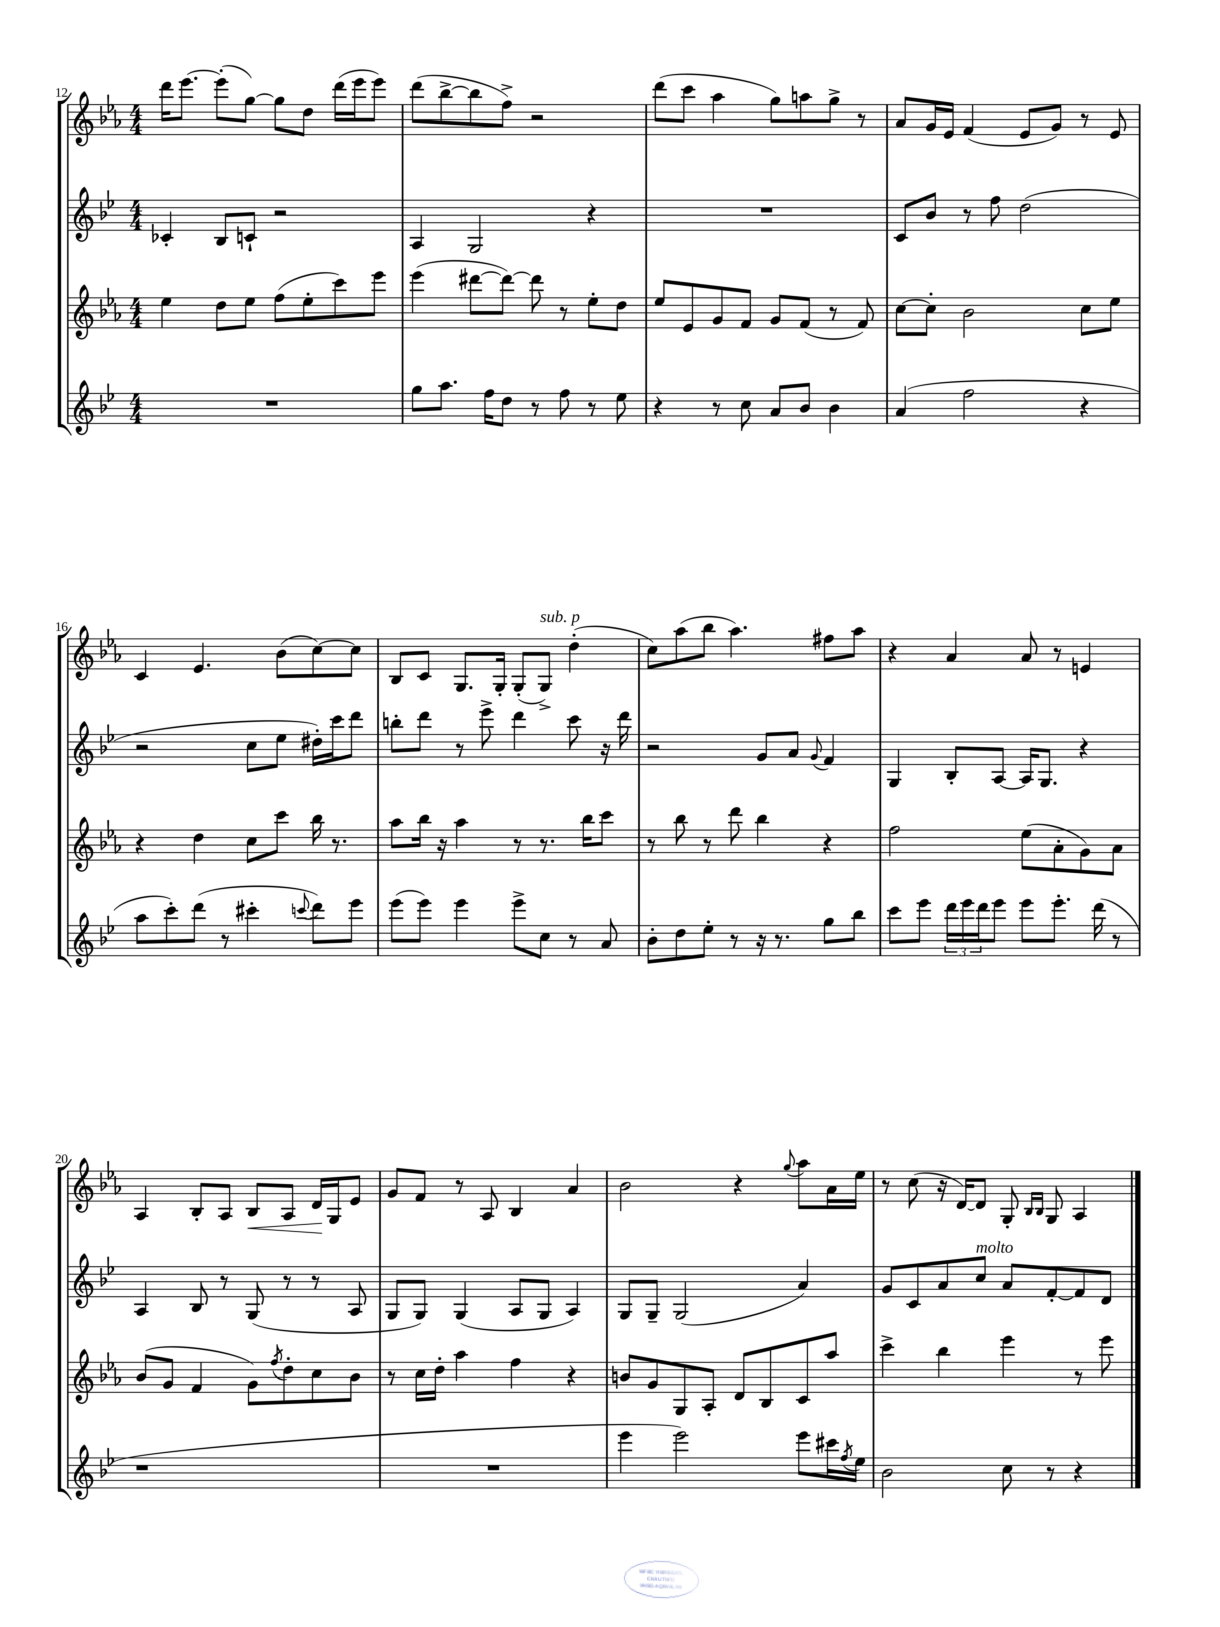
<<
\new StaffGroup <<
\new Staff = "s0" {
    \clef treble \key ees \major \numericTimeSignature \time 4/4
    d'''16 ees'''8.~ ees'''8-.( g''8~) g''8 d''8 d'''16( ees'''16 ees'''8) |
    d'''8( bes''8~-> bes''8 f''8->) r2 |
    d'''8( c'''8 aes''4 g''8) a''8 g''8-> r8 |
    aes'8 g'16 ees'16 f'4( ees'8 g'8) r8 ees'8 |
    c'4 ees'4. bes'8( c''8~) c''8 |
    bes8 c'8 g8. g16-. g8-.( g8->^\markup { \italic "sub. p" }) d''4-.( |
    c''8) aes''8( bes''8 aes''4.) fis''8 aes''8 |
    r4 aes'4 aes'8 r8 e'4 |
    aes4 bes8-. aes8 bes8\< aes8 d'16\! g16 ees'8 |
    g'8 f'8 r8 aes8 bes4 aes'4 |
    bes'2 r4 \appoggiatura { g''8 } aes''8 aes'16 ees''16 |
    r8 c''8( r16 d'16~) d'8 g8-. \grace { bes16 bes16 } g8 aes4 \bar "|." |
}
\new Staff = "s1" {
    \clef treble \key bes \major \numericTimeSignature \time 4/4
    ces'4-. bes8 c'8-! r2 |
    a4 g2 r4 |
    R1 |
    c'8 bes'8 r8 f''8 d''2( |
    r2 c''8 ees''8 dis''16-.) c'''16 d'''8 |
    b''8-. d'''8 r8 ees'''8-> d'''4 c'''8 r16 d'''16 |
    r2 g'8 a'8 \appoggiatura { g'8 } f'4 |
    g4 bes8-. a8~ a16 g8. r4 |
    a4 bes8 r8 g8( r8 r8 a8 |
    g8 g8) g4( a8 g8 a4) |
    g8 g8-- g2( a'4) |
    g'8 c'8 a'8 c''8^\markup { \italic "molto" } a'8 f'8~-. f'8 d'8 \bar "|." |
}
\new Staff = "s2" {
    \clef treble \key ees \major \numericTimeSignature \time 4/4
    ees''4 d''8 ees''8 f''8( ees''8-. c'''8) ees'''8 |
    ees'''4( dis'''8~ dis'''8~) dis'''8 r8 ees''8-. d''8 |
    ees''8 ees'8 g'8 f'8 g'8 f'8( r8 f'8) |
    c''8~ c''8-. bes'2 c''8 ees''8 |
    r4 d''4 c''8 c'''8 bes''16 r8. |
    aes''8 bes''16 r16 aes''4 r8 r8. bes''16 c'''8 |
    r8 bes''8 r8 d'''8 bes''4 r4 |
    f''2 ees''8( aes'8-. g'8) aes'8 |
    bes'8( g'8 f'4 g'8) \acciaccatura { f''8 } d''8-. c''8 bes'8 |
    r8 c''16 d''16-. aes''4 f''4 r4 |
    b'8 g'8 g8 aes8-. d'8 bes8 c'8 aes''8 |
    c'''4-> bes''4 ees'''4 r8 ees'''8 \bar "|." |
}
\new Staff = "s3" {
    \clef treble \key bes \major \numericTimeSignature \time 4/4
    R1 |
    g''8 a''8. f''16 d''8 r8 f''8 r8 ees''8 |
    r4 r8 c''8 a'8 bes'8 bes'4 |
    a'4( f''2 r4 |
    a''8 c'''8-.) d'''8( r8 cis'''4-. \appoggiatura { c'''8 } d'''8) ees'''8 |
    ees'''8( ees'''8) ees'''4 ees'''8-> c''8 r8 a'8 |
    bes'8-. d''8 ees''8-. r8 r16 r8. g''8 bes''8 |
    c'''8 ees'''8 \tuplet 3/2 { d'''16 ees'''16 d'''16 } ees'''8 ees'''8 ees'''8.-. d'''16( r8 |
    r1 |
    R1 |
    ees'''4 ees'''2) ees'''8 cis'''16 \acciaccatura { f''8 } ees''16 |
    bes'2 c''8 r8 r4 \bar "|." |
}
>>
>>
\layout { \context { \Score currentBarNumber = #12 } }
